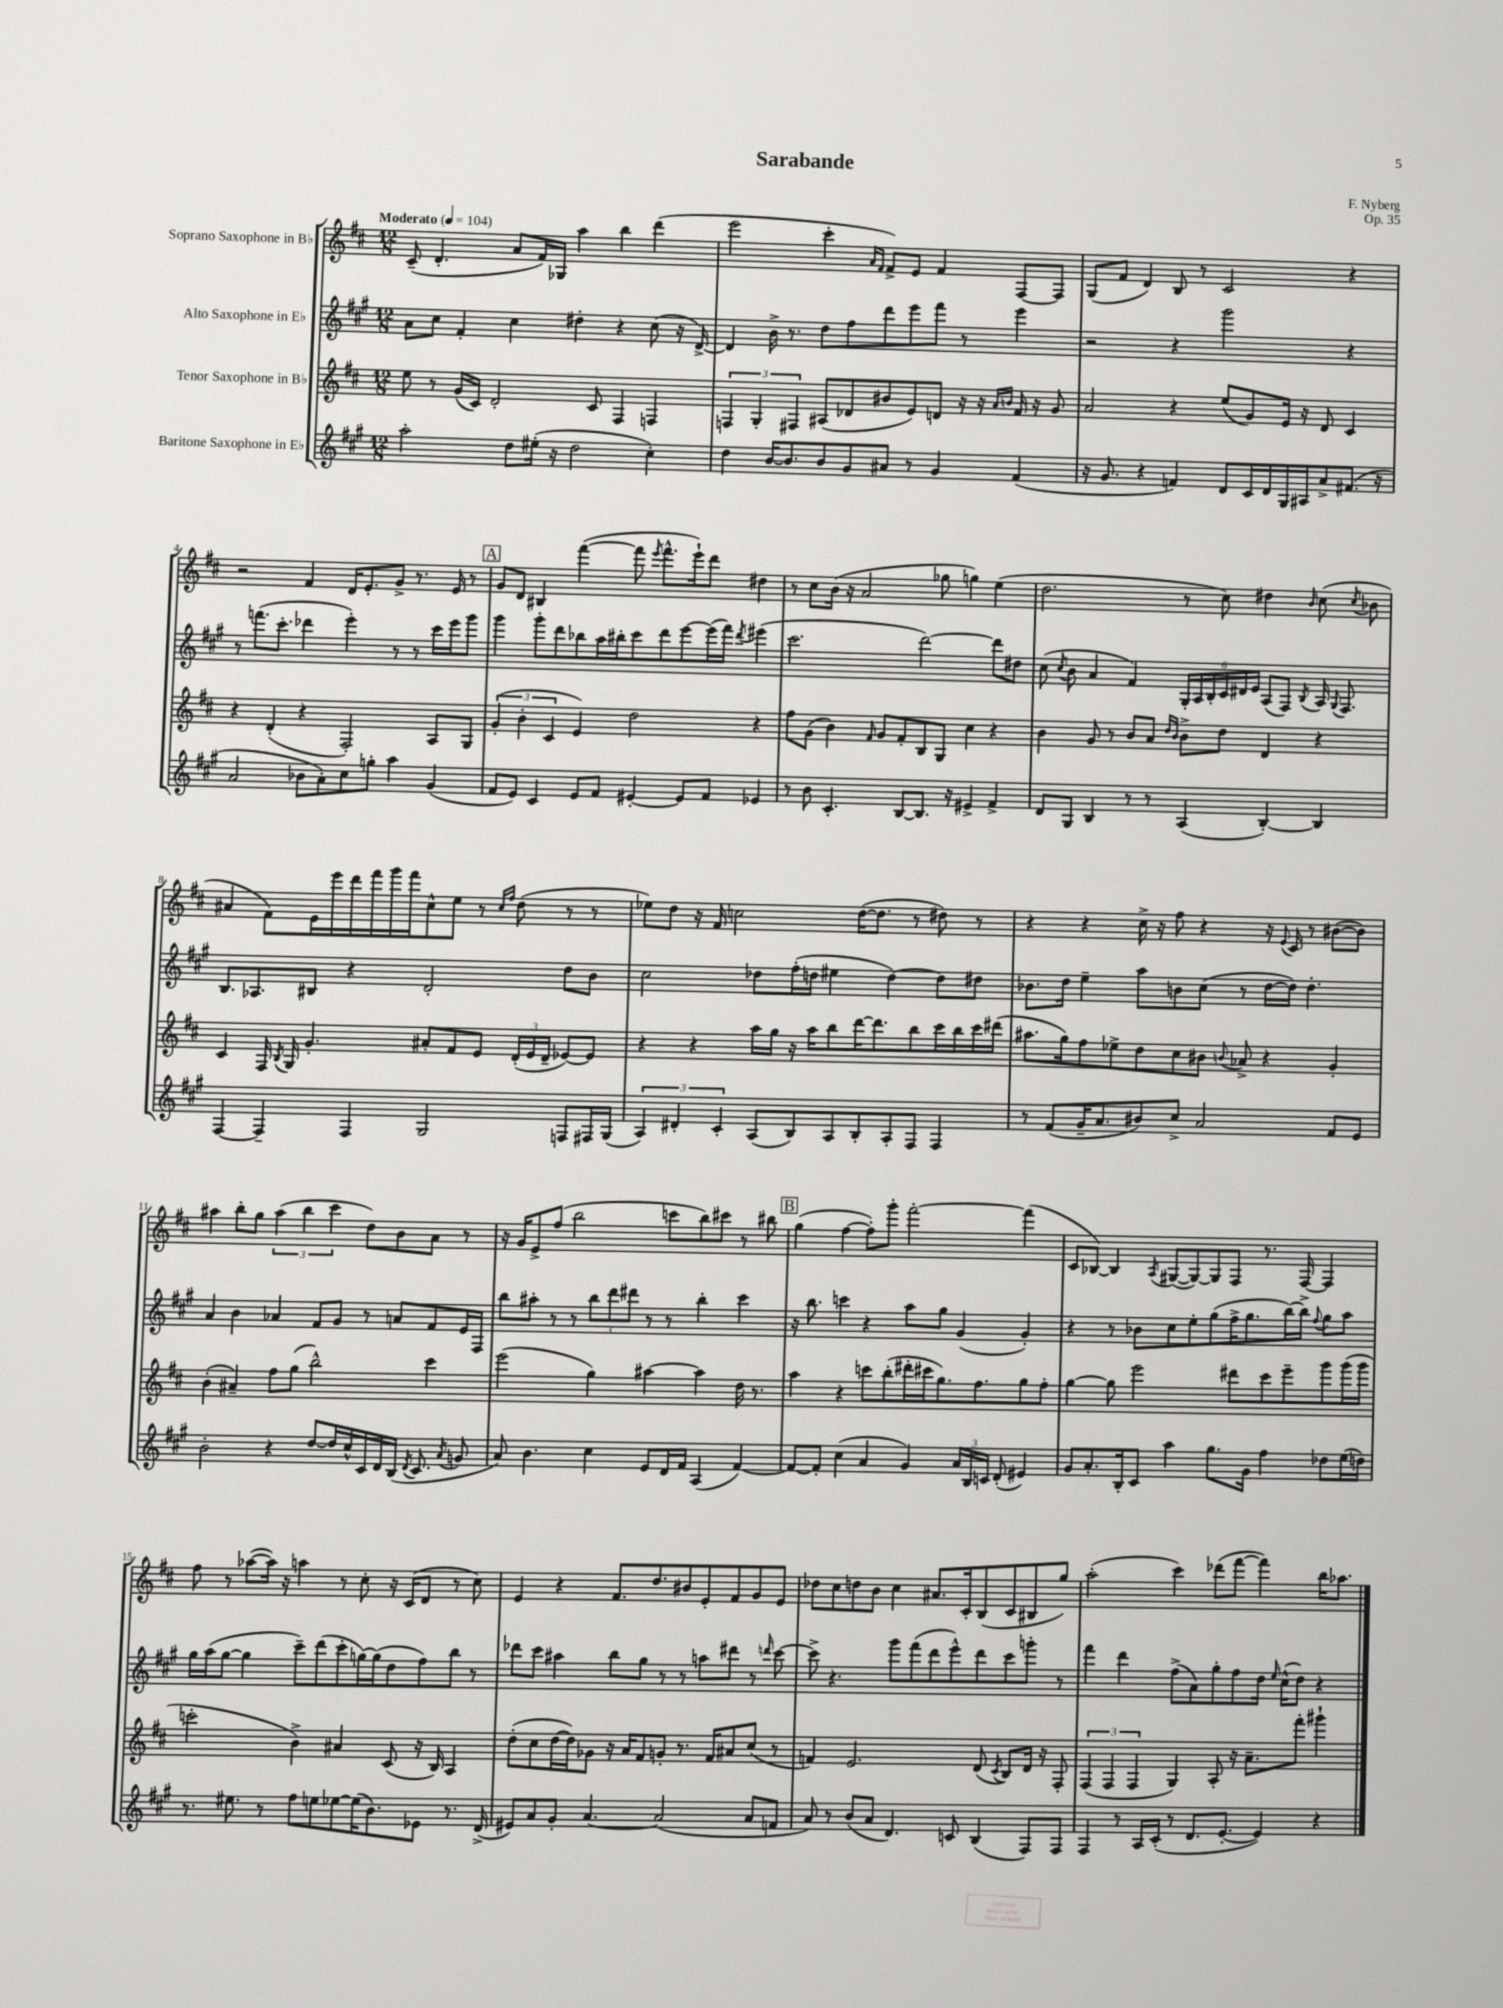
\header { title = "Sarabande" composer = "F. Nyberg" opus = "Op. 35" }
<<
\new StaffGroup <<
\new Staff = "s0" \with { instrumentName = "Soprano Saxophone in Bb" } {
    \clef treble \key d \major \numericTimeSignature \time 12/8 \tempo "Moderato" 4 = 104
    \autoBeamOff cis'8--( d'4.-. a'8[ fis'16) ges16] a''4 b''4 d'''4( |
    e'''2 cis'''4-. \grace { a'16[ fis'16] } fis'8[->) e'8] fis'4 fis8[~ fis8] |
    g8[( fis'8] d'4) b8 r8 cis'2 r4 |
    r2 fis'4 d'16[ e'8.-. g'8]-> r8. e'16 r8 |
    \mark \markup { \box "A" } g'8[ d'8] bis4 fis'''4~( fis'''8 \acciaccatura { e'''8 } fis'''8.[-^ e'''16-!) d'''8] dis''4 |
    r8 cis''8[ b'16]( r16 a'2 ges''8 g''4) e''4( |
    d''2. r8 cis''8) dis''4 \grace { b'16 } cis''8( \acciaccatura { cis''8 } bes'8 |
    ais'4 fis'8[) e'16 e'''16 d'''16 fis'''16 g'''16 fis'''16 cis''8-^ e''8] r8 \grace { cis''16[ fis''16] } d''8( r8 r8 |
    ees''8[) d''8] r16 fis'16 c''2 d''16[~( d''8.] r8 dis''8) r8 |
    r4 r4 cis''16-> r16 fis''8 r4 r16 \appoggiatura { e'8 } cis'16 r8 bis'8[~( bis'8]) |
    ais''4 b''8[-. g''8] \tuplet 3/2 { ais''4( b''4 cis'''4 } d''8[) b'8 a'8] r8 |
    r16 g'16[ e'8-> fis''8]( b''2 c'''8[ b''8) cis'''8] r8 bis''8 |
    \mark \markup { \box "B" } g''4( fis''4~ fis''8[-.) g'''8]-. fis'''2~-. fis'''4( |
    cis'8[ bes8]~) bes4 \acciaccatura { a8 } gis8[~( gis8~) gis8 fis8] r8. fis16~ fis4 |
    fis''8 r8 aes''8[~( aes''16]) r16 a''4 r8 cis''8-. r16 cis'16[( d'8] r8 cis''8) |
    e'4 r4 fis'8.[ d''8. bis'8 e'8-. fis'8 g'8 e'8] |
    des''8[ cis''8 d''8 b'8] cis''4 ais'8.[ cis'16-. b8( cis'8 bis8 g''8]) |
    a''2-.( cis'''4) des'''8[( fis'''8]~ fis'''4) b''16[ aes''8.] \bar "|." |
}
\new Staff = "s1" \with { instrumentName = "Alto Saxophone in Eb" } {
    \clef treble \key a \major \numericTimeSignature \time 12/8
    \autoBeamOff a'8[ cis''8] fis'4-. cis''4 dis''4-. r4 cis''8( r16 d'16~->) |
    d'4 b'16-> r8. d''8[ fis''8 d'''8 e'''8 fis'''8] r8 e'''4 |
    r2 r4 gis'''2 r4 |
    r8 f'''8.[( cis'''8.]-. des'''4 e'''4-.) r8 r8 cis'''16[ e'''16 gis'''8] |
    \mark \markup { \box "A" } gis'''4 gis'''8[-. d'''8 bes''8 a''16 bis''16-. cis'''8 d'''8 e'''8~ e'''16( fis'''16]) \acciaccatura { d'''8 } eis'''4( |
    cis'''2. d'''2~) d'''8[ dis''8] |
    cis''8( \acciaccatura { cis''8 } b'8 a'4 fis'4) \tuplet 6/4 { gis16[-. a16 b16-. cis'16 dis'16 e'16] } a8[( fis8]) \acciaccatura { b8 } a16 \appoggiatura { gis8 } fis8. |
    b8.[ aes8. bis8] r4 d'2-. d''8[ b'8] |
    cis''2 des''8[ fis''16-.( d''16] eis''4 d''4~) d''8[ dis''8] |
    bes'8.[ d''16] e''4-- a''8[ b'8 cis''8]( r8 d''16[~ d''16]) d''4.-. |
    a'4 b'4 aes'4 fis'8[ gis'8] r8 a'8[ fis'8 e'16 fis16] |
    b''8[ ais''8]-. r8 r8 \tuplet 3/2 { b''8[ d'''8 dis'''8] } r8 r8 b''4-. cis'''4 |
    \mark \markup { \box "B" } r16 b''8. c'''4 r4 a''8[ gis''8] gis'4( gis'4-.) |
    r4 r8 bes'8[ cis''8 e''8-. gis''8( fis''16-> gis''8. b''16~) b''16]-> \appoggiatura { fis''8 } gis''8[ a''8] |
    gis''16[ a''16( gis''8]~ gis''4 cis'''8[--) d'''8( cis'''8-. g''16~) g''16( d''8 fis''8) b''8] r8 |
    des'''8[ cis'''8] ais''4 b''8[ gis''8] r8 r8 a''8[ dis'''8] r8 \grace { d'''16 } cis'''8~ |
    cis'''8-> r4. gis'''8[ fis'''8( d'''8 e'''8-^) d'''8 cis'''8 g'''8]-. r8 |
    fis'''4 d'''4 fis''8[->( a'8) gis''8-. fis''8 d''16] \grace { e''16 } cis''16[-^( d''8]) r4 \bar "|." |
}
\new Staff = "s2" \with { instrumentName = "Tenor Saxophone in Bb" } {
    \clef treble \key d \major \numericTimeSignature \time 12/8
    \autoBeamOff e''8 r8 g'16[( cis'16]) d'2-. cis'8 fis4 f4 |
    \tuplet 3/2 { f4 g4-. fis4 } ais8[( des'8 bis'8 e'8) d'8] r16 r16 \grace { a'16[ b'16] } fis'16 r16 g'8 |
    a'2 r4 e''8[( g'8) e'16] r16 d'8 cis'4 |
    r4 d'4-.( r4 fis2-.) a8[ g8] |
    \mark \markup { \box "A" } \tuplet 3/2 { g'4-.( b'4-. cis'4 } e'4) d''2 r4 |
    fis''8[ g'8]( b'4) \grace { fis'16 } g'8[ fis'8-. b8 g8] cis''4 r4 |
    b'4 g'8 r8 b'8[ a'8] \grace { d''16[ b'16] } b'8[-> d''8] d'4 r4 |
    cis'4 fis16 \acciaccatura { b8 } g16 g'4.-. ais'8[-. fis'8 e'8] \tuplet 3/2 { d'16[-.( e'16 d'16]-- } ees'8[~) ees'8] |
    r4 r4 a''16[ g''16] r16 a''16[ b''8 d'''16~ d'''8. b''8 cis'''16 b''16 cis'''16 dis'''16]( |
    ais''8.[ g''16) fis''8 ees''8-> d''8 cis''8 bis'8] \appoggiatura { b'8 } aes'8-> r4 g'4-. |
    b'4-.( ais'4--) fis''8[ g''8]( b''2-^) cis'''4 |
    e'''2( g''4) ais''4~ ais''4 d''16 r8. |
    \mark \markup { \box "B" } a''4 r4 c'''8[ b''8-.( dis'''16-. cis'''16 g''8.) fis''8. g''8 fis''8]-. |
    g''4~ g''8 e'''2 dis'''8[ cis'''8 e'''8-- g'''8 g'''16( g'''16] |
    c'''2-. b'4->) ais'4 cis'8( r16 b16) a4 |
    d''8[-.( cis''8 d''16~ d''16) ges'8] r16 a'16[ fis'8 g'8]-. r8. fis'16[ ais'8 cis''8]( r8 |
    f'4) e'2. d'8( \acciaccatura { cis'8 } b8[) d'16] r16 fis8-. |
    \tuplet 3/2 { fis4( fis4 fis4 } g4) a8-. r16 a'8.[-- fis'''8]-. gis'''4-! \bar "|." |
}
\new Staff = "s3" \with { instrumentName = "Baritone Saxophone in Eb" } {
    \clef treble \key a \major \numericTimeSignature \time 12/8
    \autoBeamOff a''2-. d''8[ eis''16]-.( r16 d''2 cis''4-.) |
    d''4 b'16[~ b'8. b'8 gis'8 ais'8] r8 gis'4 fis'4( |
    r16 gis'8. r4 f'4) d'8[ cis'16 d'16 gis16 ais16 a'8-> fis'8.]( r16 |
    a'2 bes'8[ a'8-.) cis''8 g''8]-. a''4 gis'4( |
    \mark \markup { \box "A" } fis'8[ e'8]) cis'4 e'8[ fis'8] eis'4~-. eis'8[ fis'8] ees'4 |
    r8 b'8 cis'4.-. b8[~ b8.] r16 eis'4-> fis'4-> |
    d'8[ gis8] b4 r8 r8 a4( b4~-.) b4 |
    fis4~ fis4-- fis4 gis2 f8[ fis16 gis16]( |
    \tuplet 3/2 { a4) dis'4-. cis'4-. } a8[( b8) a8 b8-. a8-. fis8] fis4 |
    r8 fis'8[( gis'16-- a'8. bis'8) cis''8]-> a'2 fis'8[ e'8] |
    b'2-. r4 d''8[~ d''16 cis''16-^ cis'16 d'16 b16]( \acciaccatura { d'8 } cis'8. \acciaccatura { a'8 } g'8 |
    a'8) b'4. cis''4 e'8[ d'16 fis'16] a4( fis'4~) |
    \mark \markup { \box "B" } fis'8[~ fis'8]-. cis''4( a'4 gis'4) \tuplet 3/2 { a'16[ b16 c'16] } d'8-.( eis'4) |
    gis'8[ a'8.-. b16-. cis'8] a''4 gis''8.[ gis'16] fis''4 des''8[ e''16( d''16]) |
    r8. eis''8. r8 fis''8[ e''8 ees''8~ ees''16( b'8.) ees'8] r8. d'16->( |
    eis'8[) a'8 gis'8]-. a'4.~ a'2( a'8[ f'8] |
    a'8) r8 b'8[( a'8] d'4.) c'8 b4( fis8[) fis8] |
    fis4 r8 a16[ cis'16]-.( r8 d'8.[ e'8.]~-. e'4) r4 \bar "|." |
}
>>
>>
